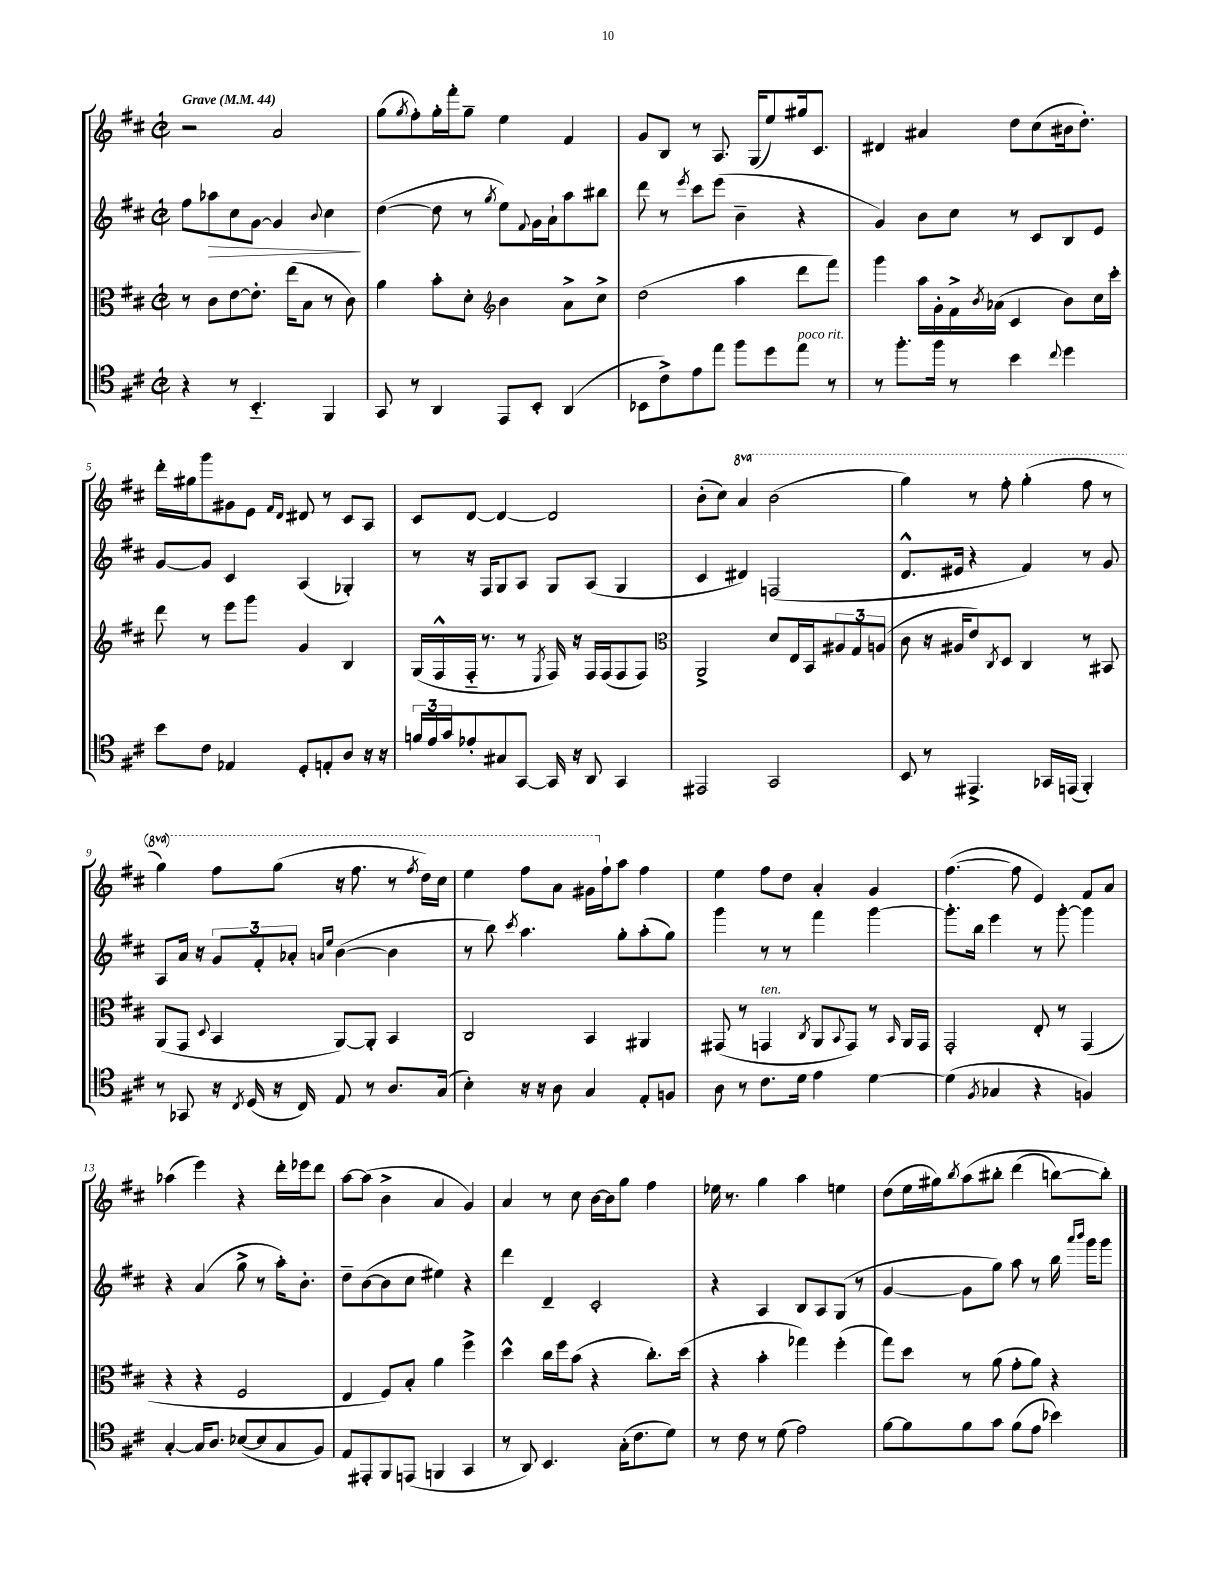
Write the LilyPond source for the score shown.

<<
\new StaffGroup <<
\new Staff = "s0" {
    \clef treble \key d \major \defaultTimeSignature \time 2/2 \set Staff.ottavationMarkups = #ottavation-simple-ordinals \tempo "Grave" 4 = 44
    r2 a'2 |
    g''8( \acciaccatura { g''8 } fis''8-.) g''16-. fis'''16-. g''8-- e''4 fis'4 |
    g'8 b8 r8 a8. g16( e''8) gis''16 cis'8. |
    dis'4 ais'4 d''8 cis''8( bis'16 d''8.-.) |
    d'''16-. gis''16 g'''8 gis'8 e'8 \grace { fis'16 d'16 } dis'8 r8 cis'8 a8 |
    cis'8 d'8~ d'4~ d'2 |
    b'8-.( cis''8) \ottava #1 a''4 b''2( |
    g'''4) r8 fis'''8-. g'''4-.( fis'''8 r8 |
    g'''4) fis'''8 g'''8( r16 fis'''8. r8 \acciaccatura { fis'''8 } d'''16) cis'''16 |
    e'''4 fis'''8 a''8 gis''16 \ottava #0 fis''16-! a''8 fis''4 |
    e''4 fis''8 d''8 a'4-. g'4 |
    fis''4.~( fis''8 e'4) fis'8 a'8 |
    aes''4( e'''4) r4 d'''16-. ees'''16 d'''8 |
    a''8~ a''8( b'4-> a'4 g'4) |
    a'4 r8 cis''8 b'16~ b'16 g''8 fis''4 |
    ees''16 r8. g''4 a''4 e''4 |
    d''8( e''16 gis''16) \acciaccatura { b''8 } a''8\( bis''8-. d'''4( b''8~) b''8-.\) \bar "|." |
}
\new Staff = "s1" {
    \clef treble \key d \major \defaultTimeSignature \time 2/2
    fis''8 aes''8\> cis''8 g'8~ g'4 \appoggiatura { b'8 } cis''4\! |
    d''4~( d''8 r8 \acciaccatura { g''8 } e''8) \appoggiatura { fis'8 } g'16 a'16-! a''8 bis''8 |
    d'''8 r8 \acciaccatura { e'''8 } cis'''8 e'''8( b'4-- r4 |
    g'4) b'8 cis''8 r8 cis'8 b8 e'8 |
    g'8~ g'8 cis'4 a4( ges4-.) |
    r8 r16 fis16 g8 a8 g8 a8( g4 |
    cis'4 dis'4) f2( |
    d'8.-^ eis'16 r4 fis'4) r8 g'8 |
    a8 a'16 r16 \tuplet 3/2 { g'8 fis'8-. aes'8-. } \grace { a'16 e''16 } b'4~( b'4 |
    r8 b''8) \acciaccatura { cis'''8 } a''4. g''8-. a''8-.( g''8) |
    g'''4 r8 r8 fis'''4 g'''4~ |
    g'''8.-. b''16 e'''4 r8 g'''8~-. g'''4 |
    r4 a'4( g''8-> r8 a''16-.) b'8.-. |
    d''8-- b'8~( b'8 cis''8 eis''4) r4 |
    d'''4 d'4-- cis'2-. |
    r4 a4 b8 a8 g8( r8 |
    g'4~ g'8 g''8) a''8 r8 b''16 \grace { a'''16 b'''16 } g'''16 g'''8 \bar "|." |
}
\new Staff = "s2" {
    \clef alto \key d \major \defaultTimeSignature \time 2/2
    r8 cis'8 e'8~ e'8.-. e''16( b8 r8 cis'8) |
    a'4 b'8-. d'8-. \clef treble b'4 a'8-> cis''8-> |
    d''2( a''4 d'''8 fis'''8) |
    g'''4 a''16 g'16-. fis'16-> \acciaccatura { b'8 } aes'16( cis'4 b'8) cis''16 cis'''16-. |
    d'''8 r8 e'''8 g'''8 g'4 b4 |
    g16( fis16-^ fis16-_ r8. r8 \acciaccatura { e8 } fis16) r16 fis16 fis16( fis8 fis8) |
    \clef alto a,2-> d'8 e16 b,16 \tuplet 3/2 { ais8 g8 a8( } |
    cis'8 r16 ais16 e'8) \acciaccatura { cis8 } d8 cis4 r8 bis,8 |
    a,8( g,8 \appoggiatura { d8 } b,4 a,8~) a,8-. b,4 |
    cis2 b,4 ais,4 |
    gis,8( r8 g,4^\markup { \italic "ten." } \acciaccatura { cis8 } a,8 \appoggiatura { b,8 } g,8) r8 \grace { b,16 } a,16 g,16 |
    g,2-. e8-. r8 g,4( |
    r4 r4 fis2 |
    e4 fis8) b8-. a'4 fis''4-> |
    d''4-^ cis''16 fis''16 b'8( r4 cis''8.-.) d''16( |
    r4 b'4-. ges''4) fis''4-.( |
    g''8) d''8 r8 a'8( g'8-. a'8) r4 \bar "|." |
}
\new Staff = "s3" {
    \clef tenor \key d \major \defaultTimeSignature \time 2/2
    r4 r8 b,4.-_ fis,4 |
    g,8 r8 a,4 e,8 b,8-. a,4( |
    bes,8 cis'8->) e'8 e''8 fis''8 d''8 e''8^\markup { \italic "poco rit." } r8 |
    r8 fis''8.-. fis''16 r8 b'4 \appoggiatura { cis''8 } d''4 |
    b'8 cis'8 ees4 d8-. e8-. a8 r16 r16 |
    \tuplet 3/2 { f'16 e'16 g'16 } ees'8-. gis8 g,8~ g,16 r16 a,8 g,4 |
    eis,2 g,2 |
    b,8 r8 eis,4.-> ges,16 e,16( fis,4-.) |
    r8 ges,8 r16 \acciaccatura { cis8 } d16( r16 cis16) e8 r8 a8. g16( |
    b4-.) r16 r16 a8 g4 e8-. f8 |
    a8 r8 cis'8. d'16 e'4 d'4~ |
    d'4( \acciaccatura { fis8 } ges4 r4 f4) |
    g4~-. g16 a8. bes8~( bes8 g8 fis8) |
    e8 eis,8-. fis,8 e,8( f,4 g,4 |
    r8 a,8) b,4. g16-.( cis'8. d'8) |
    r8 cis'8 r8 d'8( e'2) |
    fis'8~ fis'8 fis'8 g'8 fis'8( e'8 bes'4) \bar "|." |
}
>>
>>
